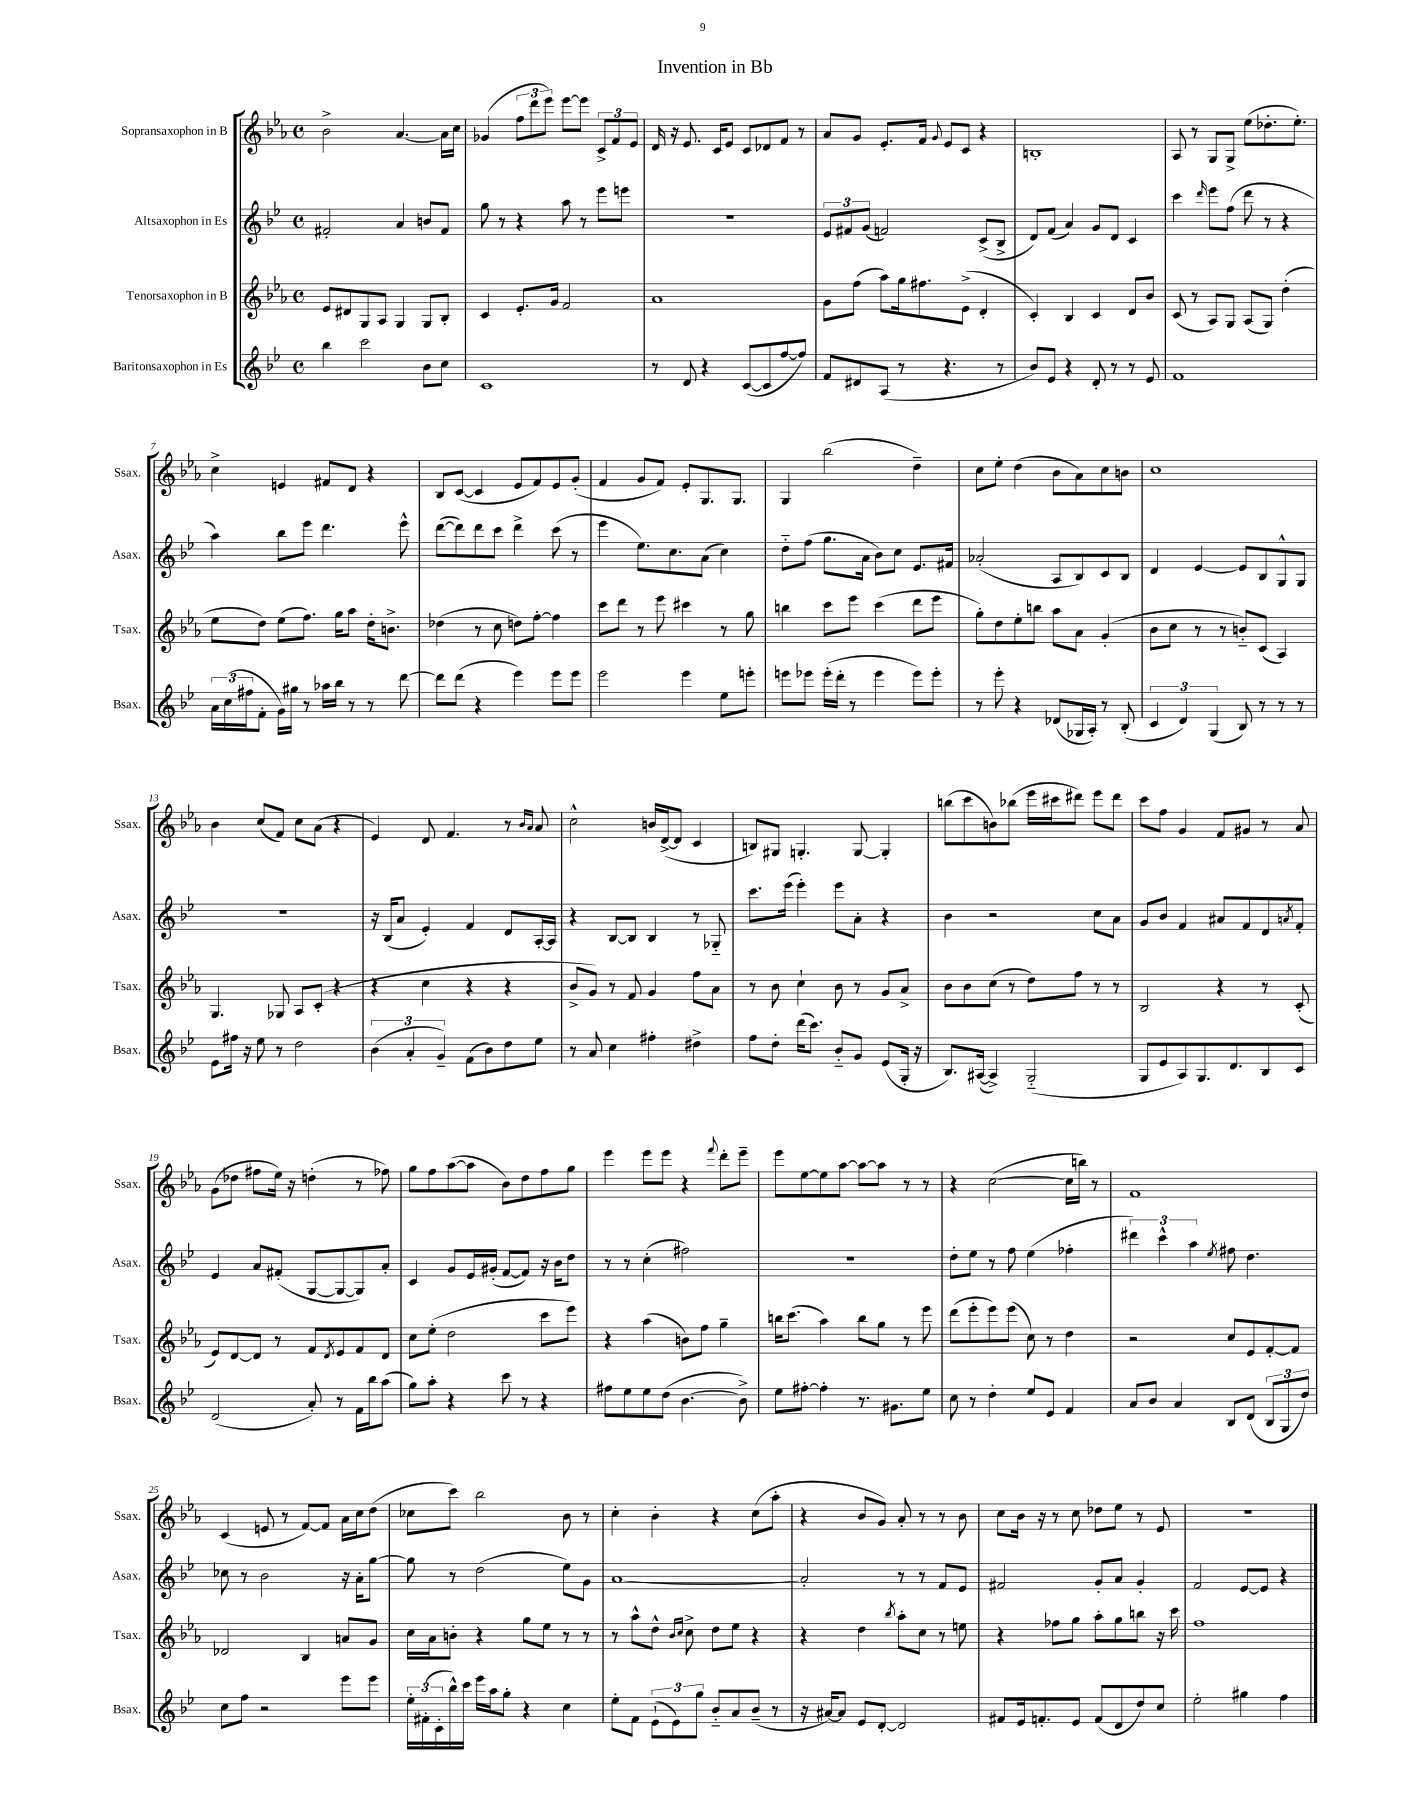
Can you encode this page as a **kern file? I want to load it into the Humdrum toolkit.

**kern	**kern	**kern	**kern
*staff4	*staff3	*staff2	*staff1
*clefG2	*clefG2	*clefG2	*clefG2
*k[b-e-]	*k[b-e-a-]	*k[b-e-]	*k[b-e-a-]
*M4/4	*M4/4	*M4/4	*M4/4
*met(c)	*met(c)	*met(c)	*met(c)
4bb-	8e-	2f#'	2b-^
.	8d#	.	.
2ccc	8G	.	.
.	8A-	.	.
.	4G	4a	[4.a-
8b-	8G	8b	.
8cc	8B-'	8f#	16a-]
.	.	.	16cc
=	=	=	=
1c	4c	8gg	(4g-
.	.	8r	.
.	8.e-'	4r	12ff
.	.	.	12ddd
.	.	.	12eee-)
.	16g	.	.
.	2f	8aa	[8eee-
.	.	8r	8eee-]
.	.	8eee-	12c^
.	.	.	12f
.	.	8eee	.
.	.	.	12e-
=	=	=	=
8r	1a-	1r	16d
.	.	.	16r
8d	.	.	8.e-
4r	.	.	.
.	.	.	16c
.	.	.	8e-
([8c	.	.	8c
8c]	.	.	8d-
[8ff	.	.	8f
8ff])	.	.	8r
=	=	=	=
8f	8g	12e-	8a-
.	.	12f#	.
8d#	(8ff	.	8g
.	.	(12g	.
(8A	8aa-)	2f)	8.e-'
8r	16gg	.	.
.	8.ff#	.	16f
.	.	.	8qqg
4.r	.	.	8e-
.	(8e-^	.	8c
.	4d'	(8c^	4r
8r	.	8B-^	.
=	=	=	=
8b-)	4c')	8d)	1B'
8e-	.	(8f	.
4r	4B-	4a)	.
8d'	4c	8g	.
8r	.	8d	.
8r	8d	4c	.
8e-	8b-	.	.
=	=	=	=
1f	(8c	4ccc	8A-
.	8r	.	8r
.	.	16qqddd	.
.	8A-)	8eee-	8G
.	8G	(8ff	8G^
.	(8A-	8ddd	(8ee-
.	8G)	8r	8.dd-'
.	(4dd'	4r	.
.	.	.	8.ee-')
=	=	=	=
24a	8ee-	4aa)	4cc^
(24cc	.	.	.
24ff#	.	.	.
8f'	8dd)	.	.
16g)	(8ee-	8bb-	4e
16gg#	.	.	.
8r	8.ff)	8eee-	.
16aa-	.	4.ddd	8f#
16bb-	16gg	.	.
8r	8aa-	.	8d
8r	16dd'	.	4r
.	8.b^	.	.
[8ddd	.	8eee-^^	.
=	=	=	=
8ddd]	(4dd-	([8ddd	8B-
(8ddd	.	8ddd])	([8c
4r	8r	8ddd	4c]
.	8cc	8ccc	.
4eee-)	8dd)	4ddd^	8e-
.	[8ff'	.	8f)
8eee-	4ff]	(8ccc	8e-
8eee-	.	8r	(8g'
=	=	=	=
2eee-	8ccc	4eee-	4f
.	8ddd	.	.
.	8r	8.ee-)	8g
.	8eee-	.	8f)
.	.	8.cc	.
4eee-	4ccc#	.	8e-'
.	.	(8a	8.G
8ee-	8r	4cc)	.
.	.	.	8.G
8eee'	8gg	.	.
=	=	=	=
8eee	4bb	8dd'~	4G
8eee-	.	(8ff	.
(16eee-'	8ccc	8.gg	(2bb-
16ddd'	.	.	.
8r	8eee-	.	.
.	.	16a	.
4eee-	(4ccc	8b-)	.
.	.	8cc	.
8eee-)	8ddd	8.e-	4dd~)
8eee-'	8eee-	.	.
.	.	16f#	.
=	=	=	=
8r	8gg')	(2a-'	8cc
8eee-'	8dd	.	8ee-'
4r	8ee-'	.	(4dd
.	8bb	.	.
(8d-	8aa-	8A	8b-
16G-	8a-	8B-)	8a-)
16A')	.	.	.
8r	(4g'	8c	8cc
(8B-'	.	8B-	8b
=	=	=	=
6c	8b-	4d	1cc
.	8cc	.	.
6d)	.	.	.
.	8r	[4e-	.
(6G	.	.	.
.	8r	.	.
8B-)	8b'~)	8e-]	.
8r	(8c	8B-	.
8r	4A-)	8G^^	.
8r	.	8G	.
=	=	=	=
8e-	4.G	1r	4b-
16ff#	.	.	.
16r	.	.	.
8ee-	.	.	(8cc
8r	8G-	.	8f)
2dd	8A-	.	8cc
.	(8c'	.	(8a-
.	4r	.	4r
=	=	=	=
(6b-	4r	16r	4e-)
.	.	(16B-	.
.	.	8a	.
6a'	.	.	.
.	4cc	4e-')	8d
6g~)	.	.	.
.	.	.	4.f
(8f	4r	4f	.
8b-)	.	.	.
8dd	4r	8d	8r
.	.	.	16qqb-
.	.	.	16qqa-
8ee-	.	[16A'	8a-
.	.	16A]	.
=	=	=	=
8r	8b-^	4r	2cc^^
8a	8g)	.	.
4cc	8r	[8B-	.
.	8f	8B-]	.
4ff#'	4g	4B-	16b
.	.	.	([16d^
.	.	.	8d]
4dd#^	8ff	8r	4c
.	8a-	8G-'~	.
=	=	=	=
8ff	8r	8.ccc	8B)
8dd'	8b-	.	8G#
.	.	(16eee-	.
(16ddd	4cc`	4eee-')	4.G'
8.ccc)	.	.	.
8b-'~	8b-	8eee-	.
8g	8r	8a'	[8G
(8e-	8g	4r	4G']
16G'	8a-^	.	.
16r	.	.	.
=	=	=	=
8.B-)	8b-	4b-	(8bb
.	8b-	.	8ccc
([16A#	.	.	.
4A#^])	(8cc	2r	8b)
.	8r	.	(8bb-
(2G'~	8dd)	.	16eee-
.	.	.	16ccc#
.	8ff	.	8ddd#)
.	8r	8cc	8eee-
.	8r	8a	8ddd#
=	=	=	=
8G	2B-	8g	8ccc
8e-	.	8b-	8ff
8A)	.	4f	4g
8.G	.	.	.
.	4r	8a#	8f
8.d	.	.	.
.	.	8f	8g#
8B-	8r	8d	8r
.	.	8qa	.
8c	(8c'	8f'	8a-
=	=	=	=
(2d	8e-)	4e-	(8g
.	[8d	.	8dd-
.	8d]	8a	8ff#
.	8r	(8f#'	16ee-)
.	.	.	16r
8a')	8f	[8G	(4dd'
.	8qd	.	.
8r	8e-	8G_	.
16f	8f	8G])	8r
16bb-	.	.	.
(8aa	8d	8a'	8ff-)
=	=	=	=
8gg)	8cc	4c	8gg
8aa'	(8ee-'	.	8ff
4r	2dd	8g	([8aa-
.	.	16e-	8aa-]
.	.	(16g#'	.
8ccc	.	[8f	8b-)
8r	.	8f])	8dd
4r	8ccc	16r	8ff
.	.	16b-	.
.	8eee-)	8dd	8gg
=	=	=	=
8ff#	4r	8r	4eee-
8ee-	.	8r	.
8ee-	(4aa-	(4cc'	8eee-
(8dd	.	.	8eee-
[4.b-	8b)	2ff#)	4r
.	8ff	.	.
.	.	.	8qqfff
.	4gg~	.	8ddd'
8b-^])	.	.	8eee-~
=	=	=	=
8ee-	16bb	1r	8eee-
.	(8.ccc	.	.
[8ff#'	.	.	[8ee-
4ff#']	4aa-)	.	8ee-]
.	.	.	[8aa-
8.r	8bb	.	8aa-_
.	8gg	.	8aa-]
8.g#	.	.	.
.	8r	.	8r
8ee-	8eee-	.	8r
=	=	=	=
8cc	(8ddd	8dd'	4r
8r	8eee-'	8ee-	.
4dd'	8eee-)	8r	([2cc
.	(8eee-	8ff	.
8ee-	8cc)	(4ee-	.
8e-	8r	.	.
4f	4dd	4ff-'	16cc]
.	.	.	16bb)
.	.	.	8r
=	=	=	=
8a	2r	6ddd#)	1f
8b-	.	.	.
.	.	6ccc^^	.
4a	.	.	.
.	.	6aa	.
.	.	8qee-	.
8B-	8cc	8ff#	.
(8d	8e-	4.dd	.
12B-	[8f'	.	.
12G	.	.	.
.	8f]	.	.
12dd)	.	.	.
=	=	=	=
8cc	2d-	8cc-	(4c
8ff	.	8r	.
2r	.	2b-	8e
.	.	.	8r
.	4B-	.	[8f)
.	.	.	8f]
8eee-	8a	16r	16a-
.	.	16a'	16cc
8eee-	8g	[8gg	(8dd
=	=	=	=
24ee-'	16cc	8gg]	8cc-
(24f#'	.	.	.
.	16a-	.	.
24c'	.	.	.
16bb-^^)	8b'	8r	8ccc)
16ccc	.	.	.
16eee-	4r	(2dd	2bb-
16aa	.	.	.
8gg'	.	.	.
4r	8gg	.	.
.	8ee-	.	.
4cc	8r	8ee-)	8b-
.	8r	8g	8r
=	=	=	=
8ee-'	8r	[1a	4cc'
8f	8aa-^^	.	.
(12e-`	8dd^^	.	4b-'
12e-)	.	.	.
.	16qqb-	.	.
.	16qqcc	.	.
.	8cc^	.	.
12gg	.	.	.
8b-'~	8dd	.	4r
8a	8ee-	.	.
(8b-~	4r	.	(8cc
8r	.	.	8aa-'
=	=	=	=
16r	4r	2a']	4r
[16a#)	.	.	.
8a#]	.	.	.
8e-	4dd	.	8b-
[8d'	.	.	8g)
.	8qbb-	.	.
2d]	8aa-'	8r	8a-'
.	8cc	8r	8r
.	8r	8f	8r
.	8ee	8e-	8b-
=	=	=	=
8f#	4r	2f#	8cc
16e-	.	.	16b-
8.f'	.	.	16r
.	8ff-	.	8r
8e-	8gg	.	8cc
(8f	8aa-'	8g'	8dd-
8d	8gg	8a	8ee-
8dd)	8bb	4g'	8r
8cc	16r	.	8e-
.	16ccc	.	.
=	=	=	=
2ee-'	1ff	2f	1r
4gg#	.	[8e-	.
.	.	8e-]	.
4ff	.	4r	.
==	==	==	==
*-	*-	*-	*-
